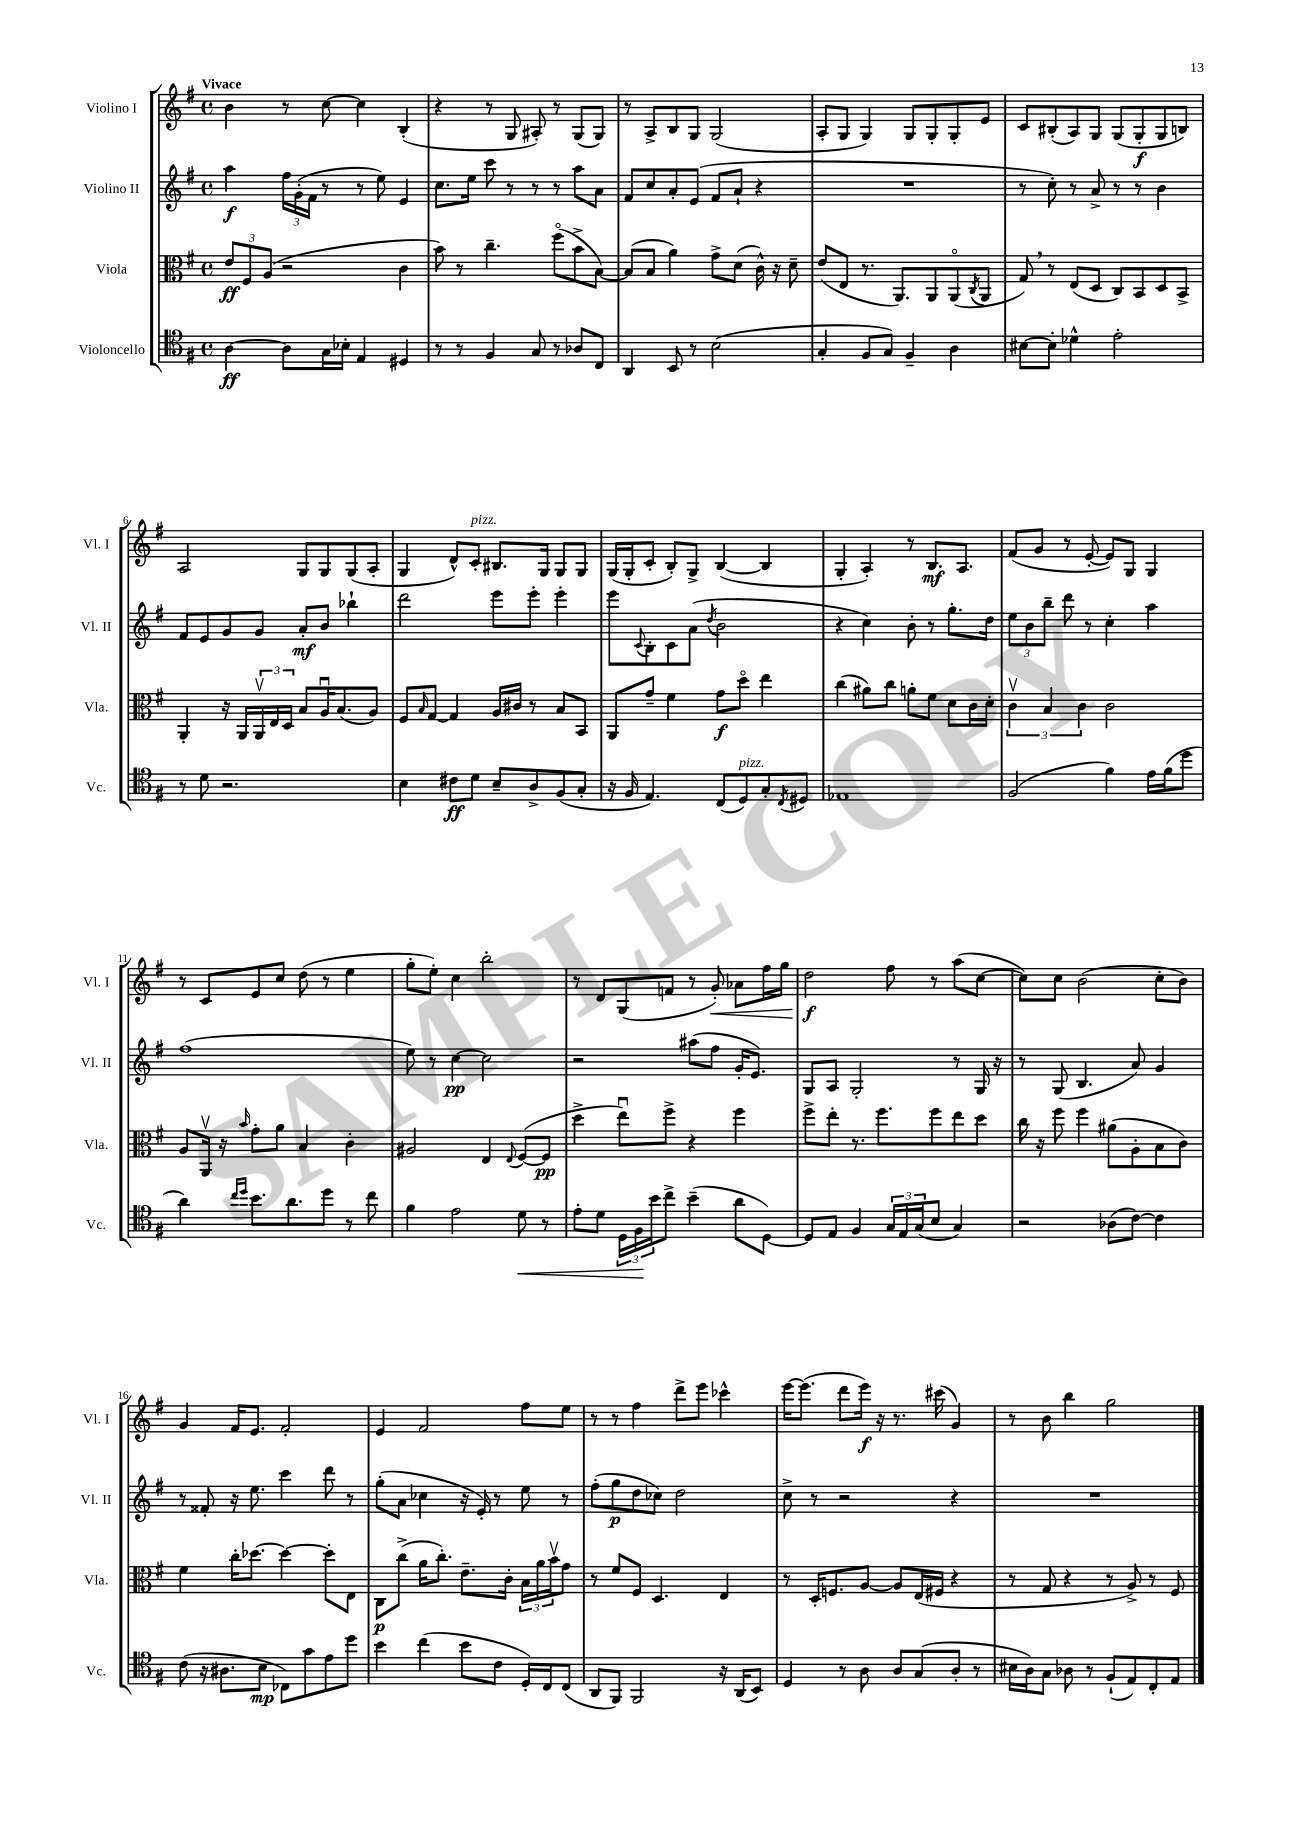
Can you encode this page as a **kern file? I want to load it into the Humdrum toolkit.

**kern	**kern	**kern	**kern
*staff4	*staff3	*staff2	*staff1
*clefC4	*clefC3	*clefG2	*clefG2
*k[f#]	*k[f#]	*k[f#]	*k[f#]
*M4/4	*M4/4	*M4/4	*M4/4
*met(c)	*met(c)	*met(c)	*met(c)
[4A	12e	4aa	4b
.	12F#	.	.
.	(12A	.	.
8A]	2r	24ff#	8r
.	.	(24g'	.
.	.	24f#	.
16G	.	8r	[8cc
16B-'	.	.	.
4E	.	8r	4cc]
.	.	8ee)	.
4D#	4c	4e	(4B'
=	=	=	=
8r	8b)	8.cc	4r
8r	8r	.	.
.	.	16ee	.
4F#	4.cc~	8ccc	8r
.	.	8r	8G
8G	.	8r	8A#')
8r	(8ff#o	8r	8r
8A-	8b^	8aa	(8G
8C	[8B)	8a	8G)
=	=	=	=
4AA	(8B]	8f#	8r
.	8B	8cc	8A^
8BB	4a)	8a'	8B
8r	.	(8e	8G
(2B	8g^	8f#	(2G
.	(8d	8a`	.
.	16c^^)	4r	.
.	16r	.	.
.	8d~	.	.
=	=	=	=
4G'	(8e	1r	8A'
.	8E	.	8G
8F#	8.r	.	4G)
8G)	.	.	.
.	8.AA)	.	.
4F#~	.	.	8G
.	8AA	.	8G'
4A	(8AAo	.	8G'
.	8qC	.	.
.	8AA	.	8e
=	=	=	=
[8B#	8G)	8r	8c
8B#']	8r	8cc')	(8B#'
4d-^^	(8E	8r	8A)
.	8D	8a^	8G
2e'	8C)	8r	(8G
.	8BB	8r	8G'
.	8D	4b	8G
.	8BB^	.	8B)
=	=	=	=
8r	4AA'	8f#	2A
8d	.	8e	.
2.r	16r	8g	.
.	16AA	.	.
.	24AAv	8g	.
.	24E	.	.
.	24D	.	.
.	8B	8a'	8G
.	16Au	8b	8G
.	(8.B	.	.
.	.	4bb-`	(8G
.	8A)	.	8A'
=	=	=	=
4B	8F#	2ddd	4G
.	16qqB	.	.
.	[8G	.	.
8c#	4G]	.	8d^^)
8d	.	.	8c'
8B~	16A	8eee	8.B#
.	16c#	.	.
8A^	8r	8eee'	.
.	.	.	16G
(8F#	8B	4eee'	8G
8G'	8BB	.	8G
=	=	=	=
16r	8AA	8eee	(16G
16F#	.	.	16G'
.	.	8qqc	.
4.E)	8g~	8B'	8c'
.	4f#	8c	8B')
.	.	(8a	8G^
.	.	8qdd	.
(8C	8g	2b	([4B
8D)	8ddo	.	.
8G'	4ee	.	4B]
8qC	.	.	.
8D#	.	.	.
=	=	=	=
1E-	(4cc	4r	4G'
.	8a#)	4cc)	4A')
.	8cc	.	.
.	8a'	8b'	8r
.	8f#	8r	8.B
.	8d	8.gg'	.
.	.	.	8.A
.	16c	.	.
.	16d'	16dd	.
=	=	=	=
(2F#	6cv	12ee	(8f#
.	.	12b	.
.	.	.	8g
.	6B	12bb~	.
.	.	8ddd	8r
.	6c	.	.
.	.	8r	[8e'
4f#)	2c	4cc'	8e])
.	.	.	8G
16e	.	4aa	4G
(16f#	.	.	.
8dd	.	.	.
=	=	=	=
4a)	8A	(1ff#	8r
.	16AAv	.	8c
.	16r	.	.
16qqcc	.	.	.
16qqdd	16qqb	.	.
8.b	8g'	.	8e
.	8a	.	8cc
8.a	.	.	.
.	4B	.	(8dd
8dd	.	.	8r
8r	4c'	.	4ee
8cc	.	.	.
=	=	=	=
4f#	2A#	8ee)	8gg'
.	.	8r	8ee')
2e	.	[4cc	4cc
.	4E	2cc]	2bb'
.	8qqE	.	.
8d	([8F#	.	.
8r	8F#]	.	.
=	=	=	=
8e'	4dd^	2r	8r
8d	.	.	8d
24D	8eeu)	.	(8G
24F#	.	.	.
24b	.	.	.
8cc^	8ff#^	.	8f
(4b~	4r	(8aa#	8r
.	.	8ff#	8g')
8a	4ff#	16g'	8a-
.	.	8.e)	.
[8D)	.	.	16ff#
.	.	.	16gg
=	=	=	=
8D]	8ff#^	8G	2dd
8E	8ee'	8A	.
4F#	8.r	2G'	.
.	8.ff#	.	.
24G	.	.	8ff#
24E	.	.	.
(24G	.	.	.
8B	8ff#	.	8r
4G)	8ee	8r	(8aa
.	8dd	16G	[8cc
.	.	16r	.
=	=	=	=
2r	16cc	8r	8cc])
.	16r	.	.
.	8ff#	(8G	8cc
.	4ff#	4.B	(2b
(8A-	(8a#	.	.
[8c)	8A'	8a)	.
4c]	8B	4g	8cc'
.	8c)	.	8b)
=	=	=	=
(8c	4f#	8r	4g
16r	.	8f##'	.
8.A#	.	.	.
.	16cc'	16r	16f#
.	[8.dd-	8.ee	8.e
8B	.	.	.
8C-)	4dd-_	4ccc	2f#'
8g	.	.	.
8e	8dd-']	8ddd	.
8dd	8E	8r	.
=	=	=	=
4b	8C	(8gg'	4e
.	(8cc^	8a	.
(4cc	16a	4cc-	2f#
.	8.cc')	.	.
8b	8.e~	16r	.
.	.	16e')	.
8c	.	8r	.
.	16c'	.	.
16D')	24B	8ee	8ff#
.	24a	.	.
16C	.	.	.
.	24bv	.	.
(8C	8g	8r	8ee
=	=	=	=
8AA	8r	(8ff#'	8r
8FF#)	8f#	8gg	8r
2FF#	8F#	8dd	4ff#
.	4.D	8cc-)	.
.	.	2dd	8ddd^
.	.	.	8eee
16r	4E	.	4ccc-^^
(16AA	.	.	.
8BB)	.	.	.
=	=	=	=
4D	8r	8cc^	[16eee
.	.	.	(8.eee]
.	16D'	8r	.
.	8.F	.	.
8r	.	2r	8ddd
8A	[8A	.	16eee)
.	.	.	16r
8A	8A]	.	8.r
(8G	(16E	.	.
.	16F#	.	(16ccc#
8A'	4r	4r	4g)
8r	.	.	.
=	=	=	=
16B#	8r	1r	8r
16A)	.	.	.
8G	8G	.	8b
8A-	4r	.	4bb
8r	.	.	.
(8F#`	8r	.	2gg
8E)	8A^)	.	.
8C'	8r	.	.
8E	8F#	.	.
==	==	==	==
*-	*-	*-	*-
